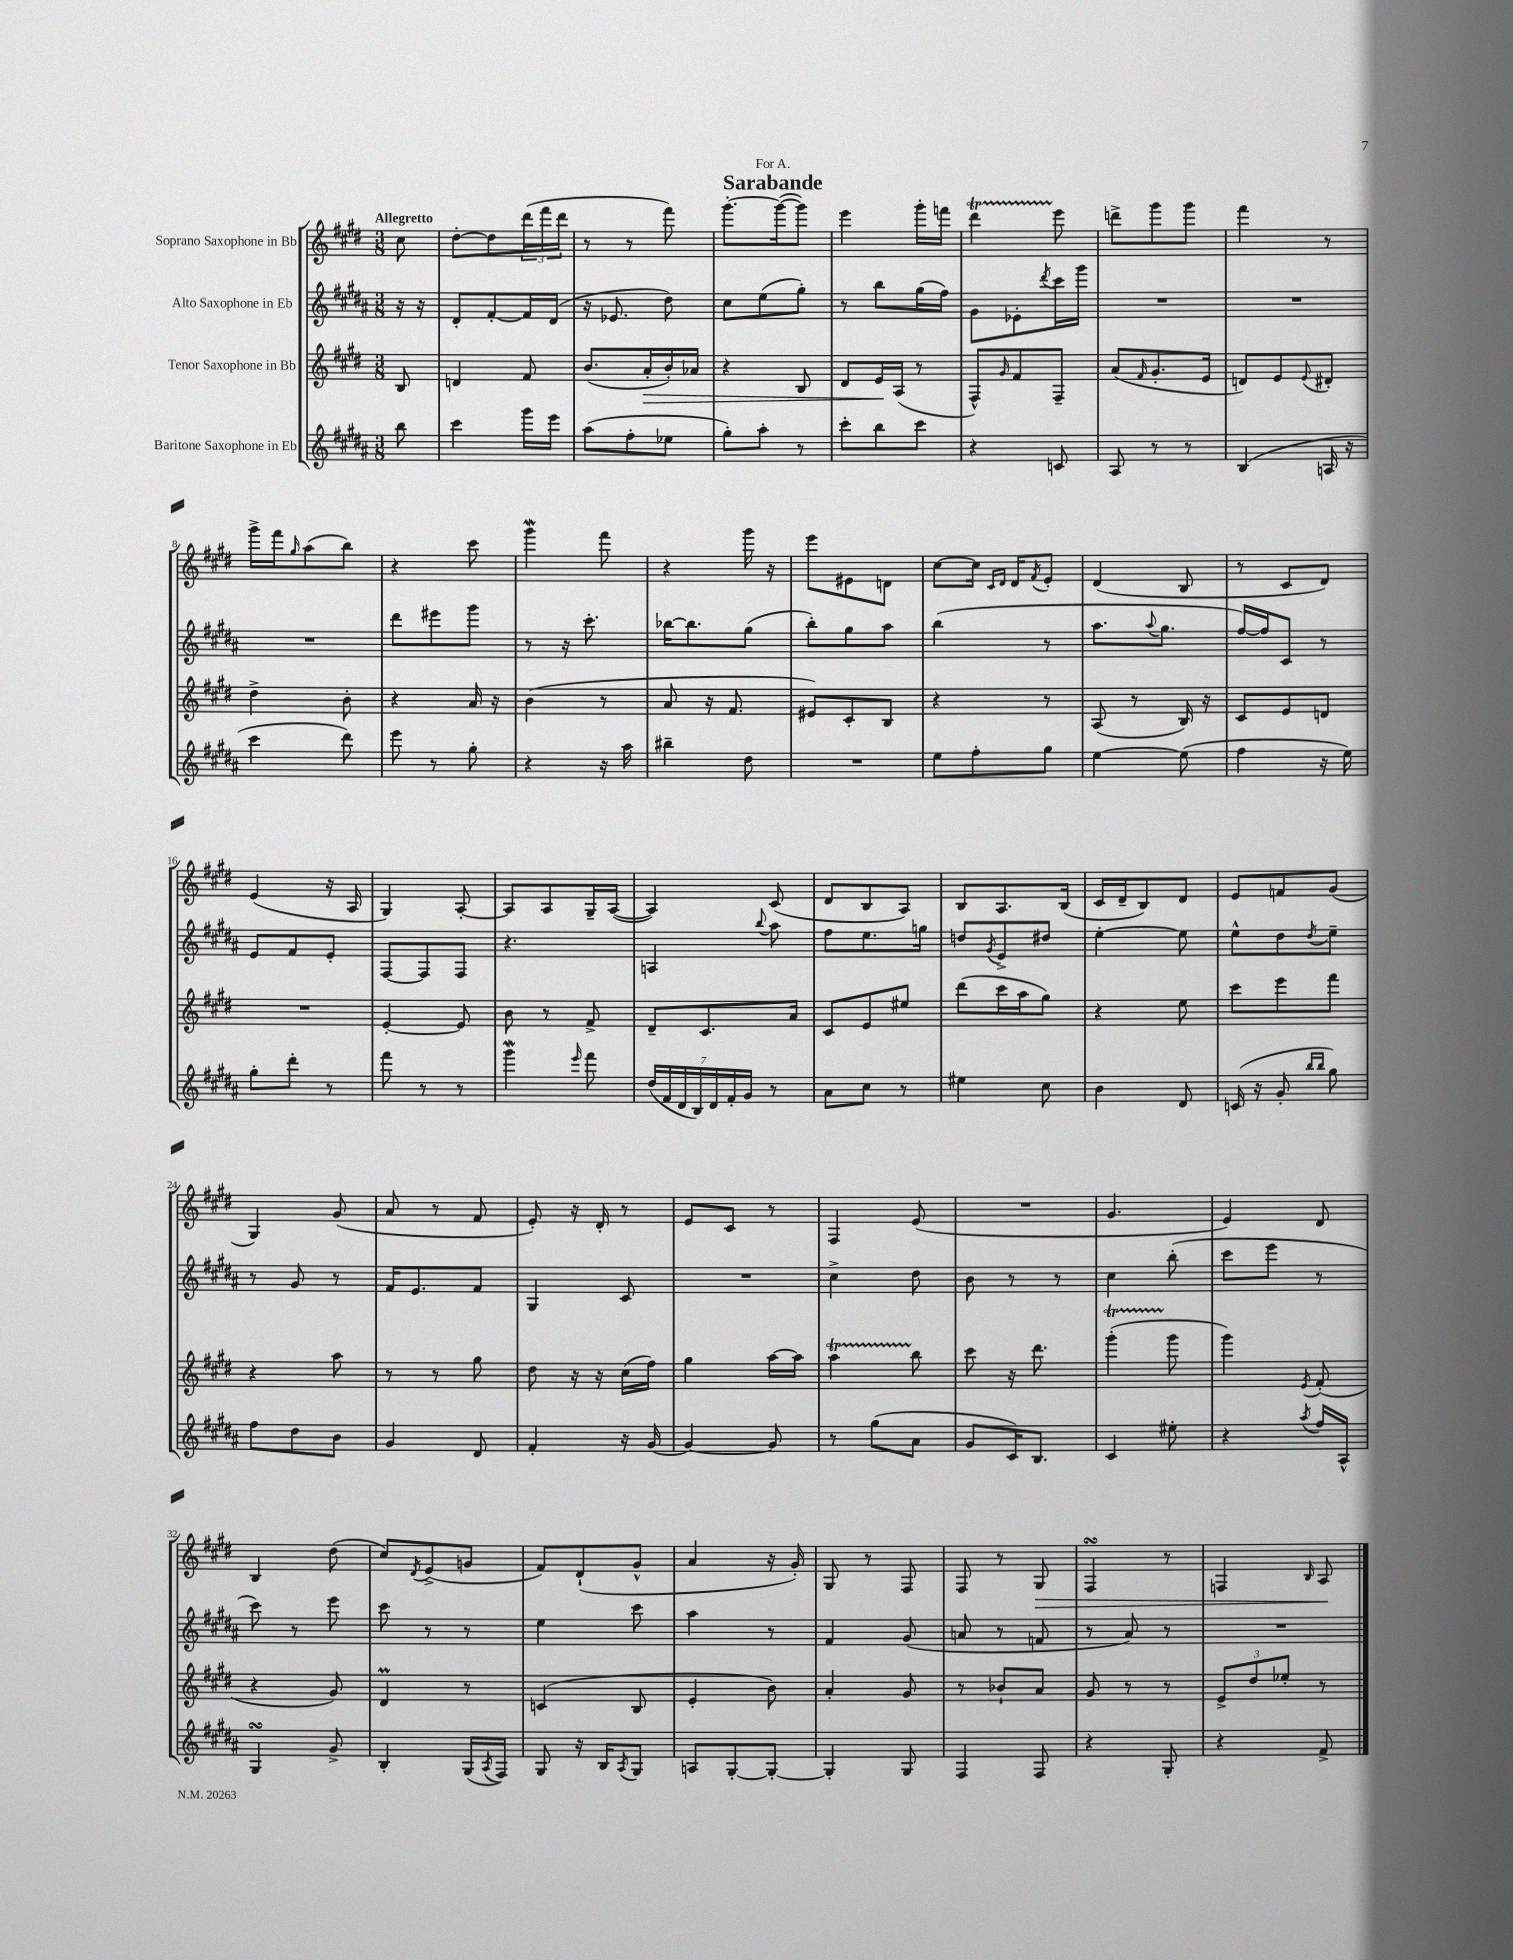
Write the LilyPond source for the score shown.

\header { title = "Sarabande" dedication = "For A." }
<<
\new StaffGroup <<
\new Staff = "s0" \with { instrumentName = "Soprano Saxophone in Bb" } {
    \clef treble \key e \major \numericTimeSignature \time 3/8 \partial 8 \tempo "Allegretto"
    cis''8 |
    dis''8~-. dis''8 \tuplet 3/2 { dis'''16( fis'''16 dis'''16 } |
    r8 r8 fis'''8) |
    gis'''8.~-. gis'''16~( gis'''8) |
    e'''4 gis'''16-. f'''16 |
    dis'''4\startTrillSpan e'''8\stopTrillSpan |
    d'''8-> gis'''8 gis'''8 |
    fis'''4 r8 |
    gis'''16-> fis'''16 \grace { gis''16 } a''8( b''8) |
    r4 cis'''8 |
    gis'''4\mordent fis'''8 |
    r4 gis'''16 r16 |
    e'''8 eis'8 d'8 |
    cis''8~ cis''16 \grace { cis'16 dis'16 } dis'16 \acciaccatura { fis'8 } e'8-. |
    dis'4( b8 |
    r8 cis'8 dis'8) |
    e'4( r16 a16 |
    gis4) a8~-. |
    a8 a8 gis16-- a16~( |
    a4) cis'8( |
    dis'8 b8 a8) |
    b8 a8. b16( |
    cis'16 dis'16-- b8) dis'8 |
    e'8 f'8 gis'8( |
    gis4) gis'8( |
    a'8 r8 fis'8 |
    e'8-.) r16 dis'16-. r8 |
    e'8 cis'8 r8 |
    fis4 e'8( |
    R4. |
    gis'4. |
    e'4) dis'8 |
    b4 dis''8( |
    cis''8) \acciaccatura { dis'8 } e'8->( g'8 |
    fis'8) dis'8-!( gis'8-^ |
    a'4 r16 gis'16-.) |
    gis8 r8 fis8 |
    fis8 r8 gis8\> |
    fis4\turn r8 |
    f4 \grace { b16 } a8\! \bar "|." |
}
\new Staff = "s1" \with { instrumentName = "Alto Saxophone in Eb" } {
    \clef treble \key b \major \numericTimeSignature \time 3/8 \partial 8
    r16 r16 |
    dis'8-. fis'8~-. fis'16 dis'16( |
    r16 ees'8. dis''8) |
    cis''8 e''8( gis''8-.) |
    r8 b''8 gis''16( fis''16) |
    gis'8 ees'8-. \acciaccatura { dis'''8 } cis'''16 gis'''16 |
    R4. |
    R4. |
    R4. |
    dis'''8 eis'''8 gis'''8 |
    r8 r16 cis'''8.-. |
    bes''16~ bes''8. gis''8( |
    b''8-.) gis''8 ais''8 |
    b''4( r8 |
    ais''8. \appoggiatura { ais''8 } gis''8. |
    fis''16~) fis''16 cis'8 r8 |
    e'8 fis'8 e'8-. |
    fis8~ fis8 fis8 |
    r4. |
    a4 \appoggiatura { b''8 } ais''8 |
    fis''8 e''8. g''16 |
    d''8 \acciaccatura { gis'8 } e'8-> dis''8 |
    e''4~-. e''8 |
    e''8-^ dis''8 \acciaccatura { dis''8 } e''8-- |
    r8 gis'8 r8 |
    fis'16 e'8. fis'8 |
    gis4 cis'8 |
    R4. |
    cis''4-> dis''8 |
    b'8 r8 r8 |
    cis''4 b''8-.( |
    cis'''8 e'''8 r8 |
    cis'''8) r8 e'''8 |
    cis'''8 r8 r8 |
    e''4 cis'''8 |
    ais''4 r8 |
    fis'4 gis'8( |
    a'8 r8 f'8 |
    r8 ais'8) r8 |
    R4. \bar "|." |
}
\new Staff = "s2" \with { instrumentName = "Tenor Saxophone in Bb" } {
    \clef treble \key e \major \numericTimeSignature \time 3/8 \partial 8
    b8 |
    d'4 fis'8 |
    b'8.( a'16-.\> b'16-.) aes'16 |
    r4 b8 |
    dis'8 e'16\! a16( r8 |
    fis8-^) \grace { gis'16 } fis'8 fis8-- |
    a'8( \grace { fis'16 } gis'8.-. e'16 |
    d'8) e'8 \appoggiatura { e'8 } dis'8-. |
    dis''4-> b'8-. |
    r4 a'16 r16 |
    b'4( r8 |
    a'8 r16 fis'8. |
    eis'8) cis'8-. b8 |
    r4 r8 |
    a8( r8 b16) r16 |
    cis'8 e'8 d'8 |
    R4. |
    e'4~-. e'8 |
    b'8 r8 fis'8-> |
    dis'8-- cis'8. a'16 |
    cis'8 e'8 eis''8 |
    dis'''8( cis'''16 a''16 gis''8) |
    r4 e''8 |
    cis'''8 e'''8 fis'''8 |
    r4 a''8 |
    r8 r8 gis''8 |
    dis''8 r16 r16 cis''16( fis''16) |
    gis''4 a''16~ a''16 |
    a''4\startTrillSpan b''8\stopTrillSpan |
    cis'''8 r16 dis'''8. |
    gis'''4-.\startTrillSpan( gis'''8\stopTrillSpan |
    gis'''4) \acciaccatura { e'8 } fis'8-.( |
    r4 gis'8) |
    dis'4\prall r8 |
    c'4( b8 |
    e'4-. b'8) |
    a'4-. gis'8 |
    r8 bes'8-! a'8 |
    gis'8 r8 r8 |
    \tuplet 3/2 { e'8-> dis''8 ees''8-. } r8 \bar "|." |
}
\new Staff = "s3" \with { instrumentName = "Baritone Saxophone in Eb" } {
    \clef treble \key b \major \numericTimeSignature \time 3/8 \partial 8
    b''8 |
    cis'''4 gis'''16 e'''16 |
    ais''8( fis''8-. ees''8 |
    gis''8-.) ais''8-. r8 |
    cis'''8-. b''8 cis'''8 |
    r4 c'8 |
    ais8 r8 r8 |
    b4( a16 r16 |
    cis'''4 dis'''8) |
    e'''8 r8 gis''8-. |
    r4 r16 ais''16 |
    bis''4-- dis''8 |
    R4. |
    e''8 fis''8-. gis''8 |
    e''4~ e''8( |
    fis''4 r16 e''16) |
    gis''8-. dis'''8-. r8 |
    fis'''8 r8 r8 |
    gis'''4\mordent \grace { e'''16 } fis'''8 |
    \tuplet 7/4 { dis''16( fis'16 dis'16 b16) dis'16 fis'16-. gis'16 } r8 |
    ais'8 cis''8 r8 |
    eis''4 cis''8 |
    b'4 dis'8 |
    c'16( r16 gis'8-. \grace { b''16 b''16 } gis''8) |
    fis''8 dis''8 b'8 |
    gis'4 dis'8 |
    fis'4-. r16 gis'16~ |
    gis'4~ gis'8 |
    r8 gis''8( ais'8 |
    gis'8 cis'16) b8. |
    cis'4 eis''8-. |
    r4 \acciaccatura { ais''8 } fis''16 ais16-^ |
    gis4\turn gis'8-> |
    b4-. gis16( \acciaccatura { ais8 } fis16) |
    gis8 r16 b16 \acciaccatura { ais8 } gis8 |
    a8 gis8~-. gis8~-. |
    gis4-. gis8 |
    fis4 fis8 |
    r4 gis8-. |
    r4 fis'8-> \bar "|." |
}
>>
>>
